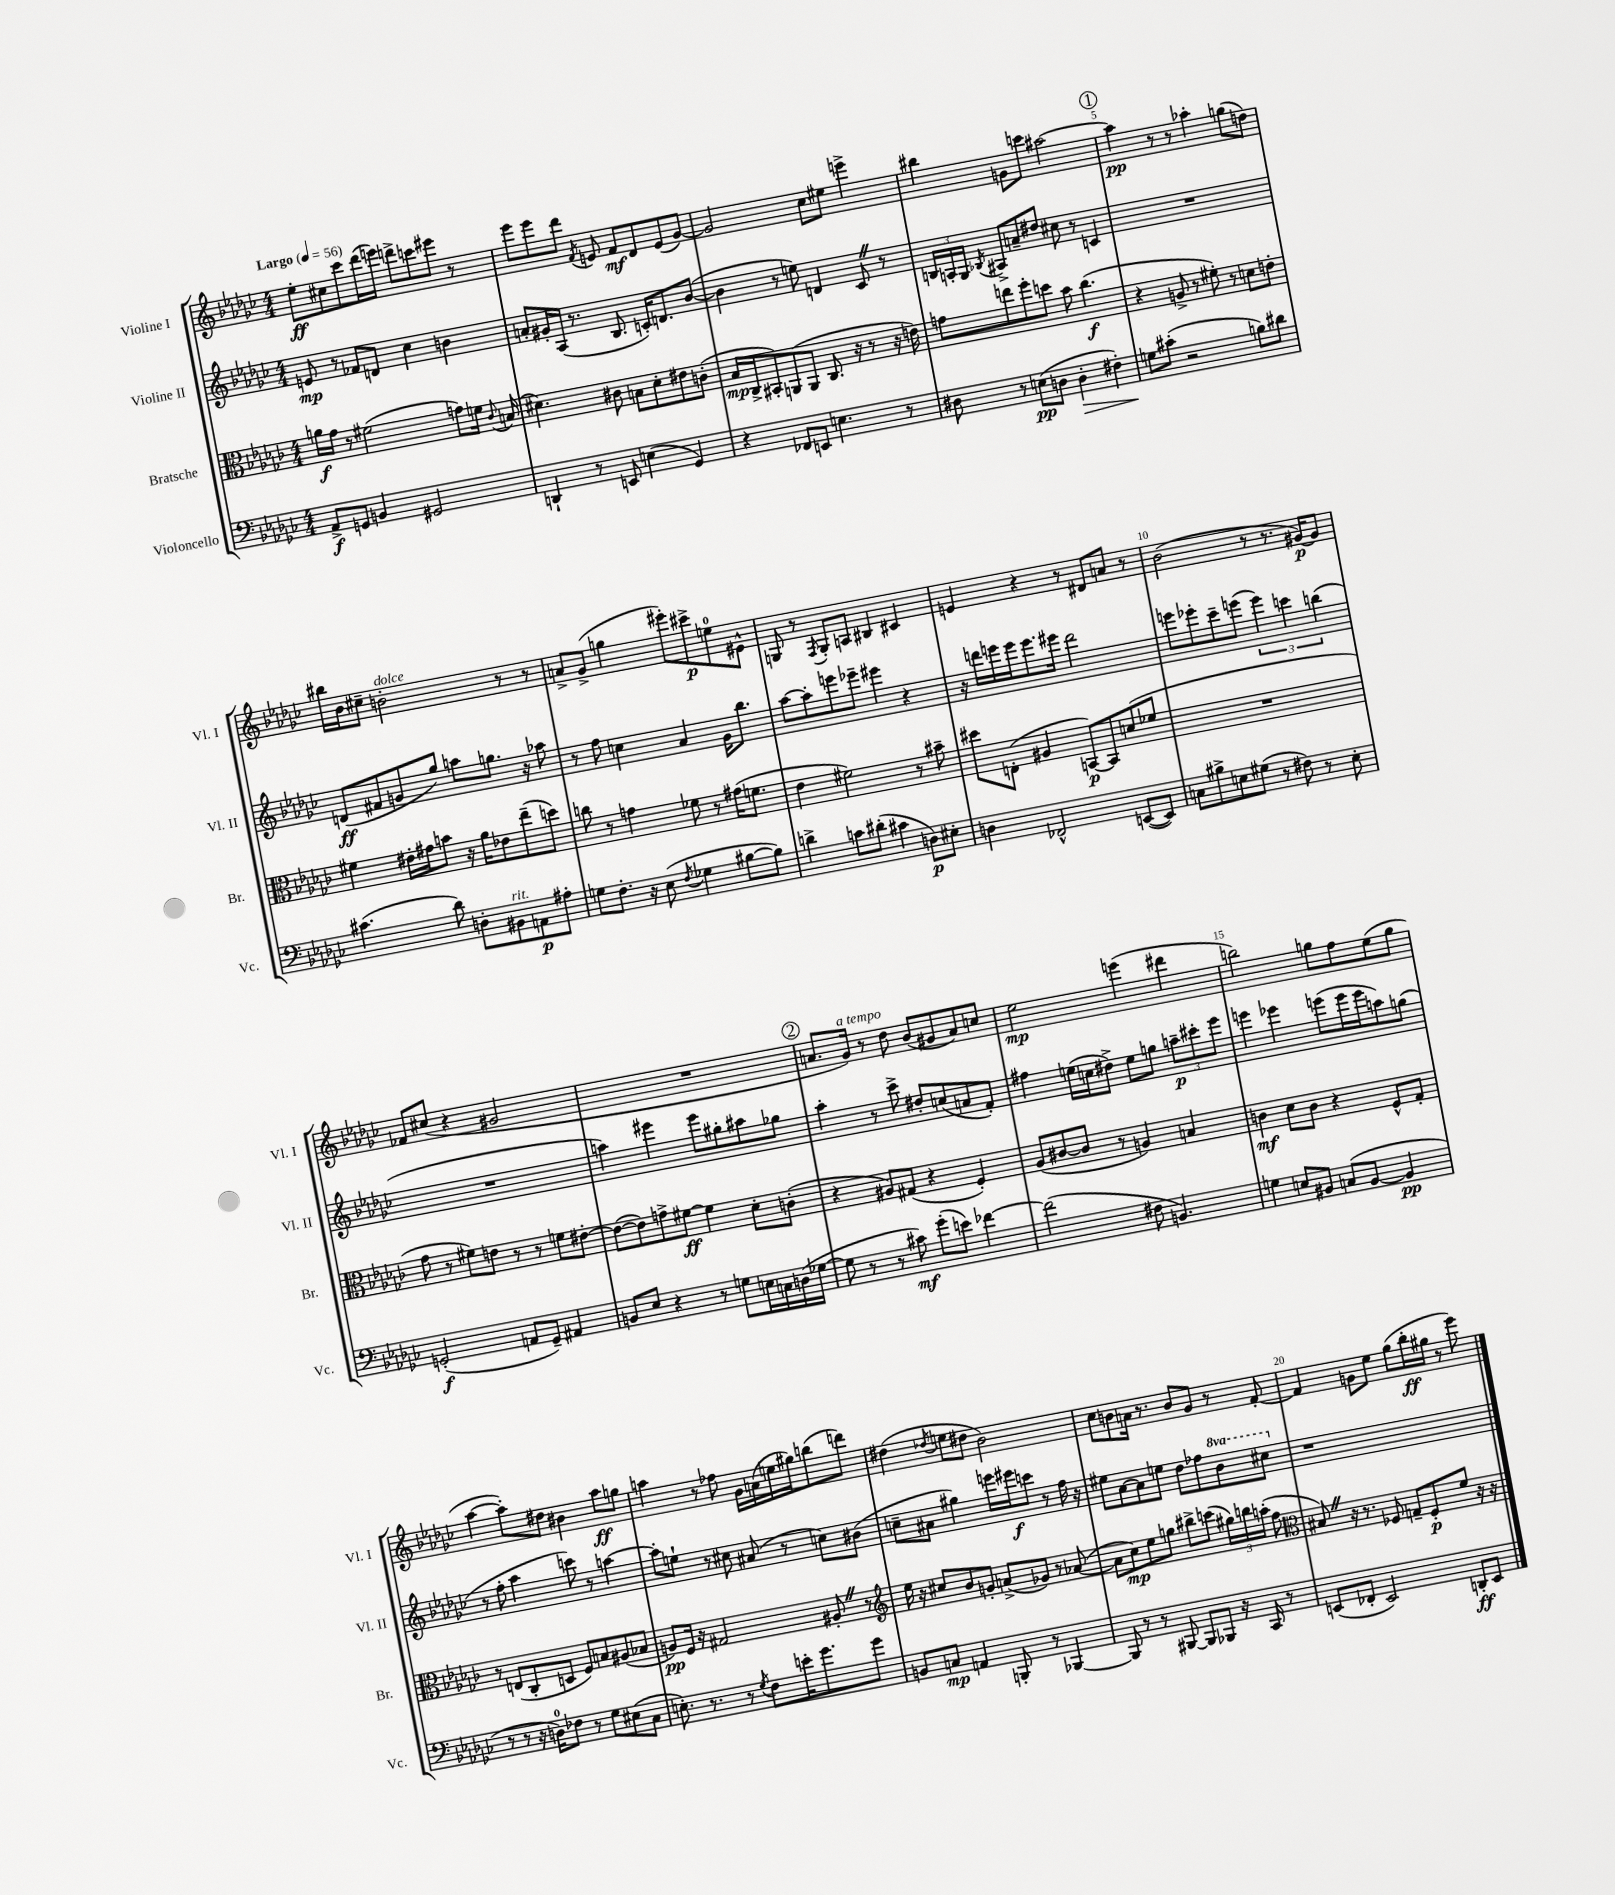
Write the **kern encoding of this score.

**kern	**kern	**kern	**kern
*staff4	*staff3	*staff2	*staff1
*clefF4	*clefC3	*clefG2	*clefG2
*k[b-e-a-d-g-c-]	*k[b-e-a-d-g-c-]	*k[b-e-a-d-g-c-]	*k[b-e-a-d-g-c-]
*M4/4	*M4/4	*M4/4	*M4/4
*MM56	*MM56	*MM56	*MM56
8AA-^	16a	8e	8ee-'
.	16g-	.	.
8GG	8r	8r	8cc#
4BB	(2f#	8f-	8ccc-
.	.	8d	(16ddd-
.	.	.	16eee)
2GG#	.	4cc-	8ddd^
.	.	.	8ccc
.	8g)	4b	8eee#
.	16f	.	8r
.	8qqc-	.	.
.	(16B	.	.
=	=	=	=
4DD`	4.d#)	8a'	8eee-
.	.	16g#'	8eee-
.	.	(16A-	.
8r	.	8.r	8ddd-
.	.	.	8qf
8EE	8c#	.	8e
.	.	8.B-	.
(4E	8B	.	8f
.	8d#'	16c')	8d-
.	.	8.d	.
4GG-)	8e#	.	(8e
.	(8c'	([8b-	[8g-)
=	=	=	=
4r	16B-	4b-]	2g-]
.	16C-^	.	.
.	8BB#')	.	.
8FF-	(8AA	8r	.
8EE	8AA	8ee)	.
4.E	8.C-	4d	8cc-
.	.	.	8ee#
.	16r	.	.
.	8r	8c-	4eee^
8r	16r	8r	.
.	16e)	.	.
=	=	=	=
8D#	8g	24B	4bb#
.	.	24A'	.
.	.	24G-	.
.	.	8qB-	.
8r	8ee	8A#^	.
(8E	8ff'	8a~	8g
8D	8dd	8dd#	8ccc
4D'	8b-	8cc#	[2aa#
.	(4.cc-	8r	.
4F#')	.	4c	.
=	=	=	=
8G	4r	1r	4aa#]
(8c#'	.	.	.
2r	8A^	.	8r
.	8r	.	8r
.	8f#')	.	4aa-'
.	8r	.	.
8B)	8d	.	(8gg
8d#	8e'	.	8dd)
=	=	=	=
(4.c#	4f#	(8d	16bb#
.	.	.	16b-
.	.	8f#	8cc#~
.	16e#'	8g	2b'
.	16g#	.	.
8d-)	8b	8gg-)	.
8D'	16r	8aa	.
.	16a-	.	.
8BB#	8e-	8.gg	.
8AA	(8ee-~	.	8r
.	.	16r	.
8A#'	8dd)	8aa-	8r
=	=	=	=
8G	8cc	8r	8a^
8.F'	8r	8ff	(8g-^
.	4g	4cc	4gg
16r	.	.	.
(8E-	.	.	.
8qF	.	.	.
4G-	8f-	4a-	8eee#')
.	8r	.	8ccc#^
[8B#	(16g#	16g-	8ee
.	8.f	8.bb-	.
8B#])	.	.	8e#^^
=	=	=	=
4d^	4e-	[8aa-	8G
.	.	8aa-']	8r
.	.	.	8qF
8c	2f#)	8eee	8G'
(8d#'	.	8eee-~	8A
4c#	.	4eee#	4B#
8D)	8r	4r	4c#
8E#'	8b#~	.	.
=	=	=	=
4D	8dd#	16r	4e
.	.	16ddd	.
.	(8E'	16eee	.
.	.	16eee	.
2FF-^^	4A#	8.eee	4r
.	.	16eee#	.
.	[8BB)	2ddd	8r
.	8BB]	.	8d#
([8EE	(8d	.	8a
8EE])	8f-	.	8r
=	=	=	=
8C	1r	8eee	(2b-
8B#^	.	8eee-'	.
8E	.	8ccc-~	.
(8G#	.	(8eee	.
8r	.	6eee)	8r
8F#)	.	.	8.r
.	.	6ccc	.
8r	.	.	.
.	.	.	[16g#)
.	.	(6bb	.
8E'	.	.	8g#]
=	=	=	=
(2GG'	8g-	1r	8f-
.	8r	.	(8cc#
.	8f#)	.	4r
.	8e	.	.
8AA	8r	.	2g#
8GG~)	8r	.	.
4AA#	8f	.	.
.	[8e#'	.	.
=	=	=	=
8BB	(8e#_	4aa)	1r
8E-	8e#])	.	.
4r	8g^	4eee#	.
.	[8f#	.	.
8r	4f#]	8eee#	.
8G	.	8gg#'	.
16E	8d-'	8aa#	.
16C	.	.	.
(16D	(8c'	8gg-	.
[16G-	.	.	.
=	=	=	=
8G-]	4r	4aa-'	8.a
8r	.	.	.
.	.	.	16g-)
8r	8A#)	8r	8r
8c#)	(8G#	8ccc-^	8dd-
(8g-'	4r	8dd#'	(8b-
8e)	.	(8cc	8g#
[4f-	4F')	8a	8a)
.	.	8f')	8cc
=	=	=	=
(2f-]	(8A-	4ff#	2ee-
.	[8c#	.	.
.	8c#]	(16ee	.
.	.	16cc	.
.	8r	8dd#^)	.
8F#	4A)	8ee	(4eee
4.BB)	.	8gg	.
.	4B	12aa~	4ddd#
.	.	12ccc#'	.
.	.	12eee-	.
=	=	=	=
4G	4c	4eee	2bb)
8E	8d-	4eee-	.
8BB#	8c	.	.
(8C	4r	(8eee	8gg
[8BB#	.	16eee	8ff
.	.	16eee	.
4BB#]	8F^^	8aa)	(8ee-
.	8G-'	(8gg	8gg
=	=	=	=
8r	8r	8r	[4aa-
8r	(8E	8ff'	.
16r	8C-'	4aa-	8aa-'])
16D)	.	.	.
8F-	8D	.	8dd#
8r	8F)	8ccc)	4b#
8G-	8B	8r	.
(8E#	(8A#	[4aa	8aa-
8C-	8B-	.	8gg
=	=	=	=
8.E')	8A)	8aa']	4aa
.	16F	8ee`	.
8.r	16r	.	.
.	2G#	8r	8r
8r	.	8cc#	8ff-
8qG-	.	.	.
8F	.	(8a#	16g-
.	.	.	(16a
16e'	.	8r	16ee
8.g-	.	.	16gg#)
.	8A#'	8cc)	(8bb
8g-	8r	(8b#	8ddd)
=	=	=	=
*	*clefG2	*	*
8BB	16ee-	8cc~	(4dd#
.	16r	.	.
8C	8cc#	8a#	.
.	.	.	8qdd-
4AA	8b-	4gg#)	8ee
.	8g'	.	8dd#
8BBB'	(8a^	16eee	2b-)
.	.	16eee#	.
8r	8g-)	8ccc	.
[4BBB-	8r	8r	.
.	([8a-	16ff	.
.	.	16r	.
=	=	=	=
8BBB-]	8a-]	8ee#	8cc-
8r	8cc-)	[8a-	8b
8r	8ee-	8a-]	16a
.	.	.	8.r
[8BBB#	8gg	8ee	.
8BBB#]	8bb#^	8dd-	8b
8BBB-	(8ccc	8ff-	8g-
16r	24gg#)	8bb-	8r
.	24bb	.	.
16CC-	.	.	.
.	(24aa'	.	.
8r	8ff	8ccc#	[8f'
=	=	=	=
*	*clefC3	*	*
(8EE	8B#)	1r	4f]
8FF-'	16r	.	.
.	8.r	.	.
2EE)	.	.	8g
.	8F-	.	8ee-
.	8G~	.	(8gg-
.	8F-'	.	16bb-'
.	.	.	16gg#
8DD'	8f	.	8r
8EE	16r	.	8eee-)
.	16r	.	.
==	==	==	==
*-	*-	*-	*-
